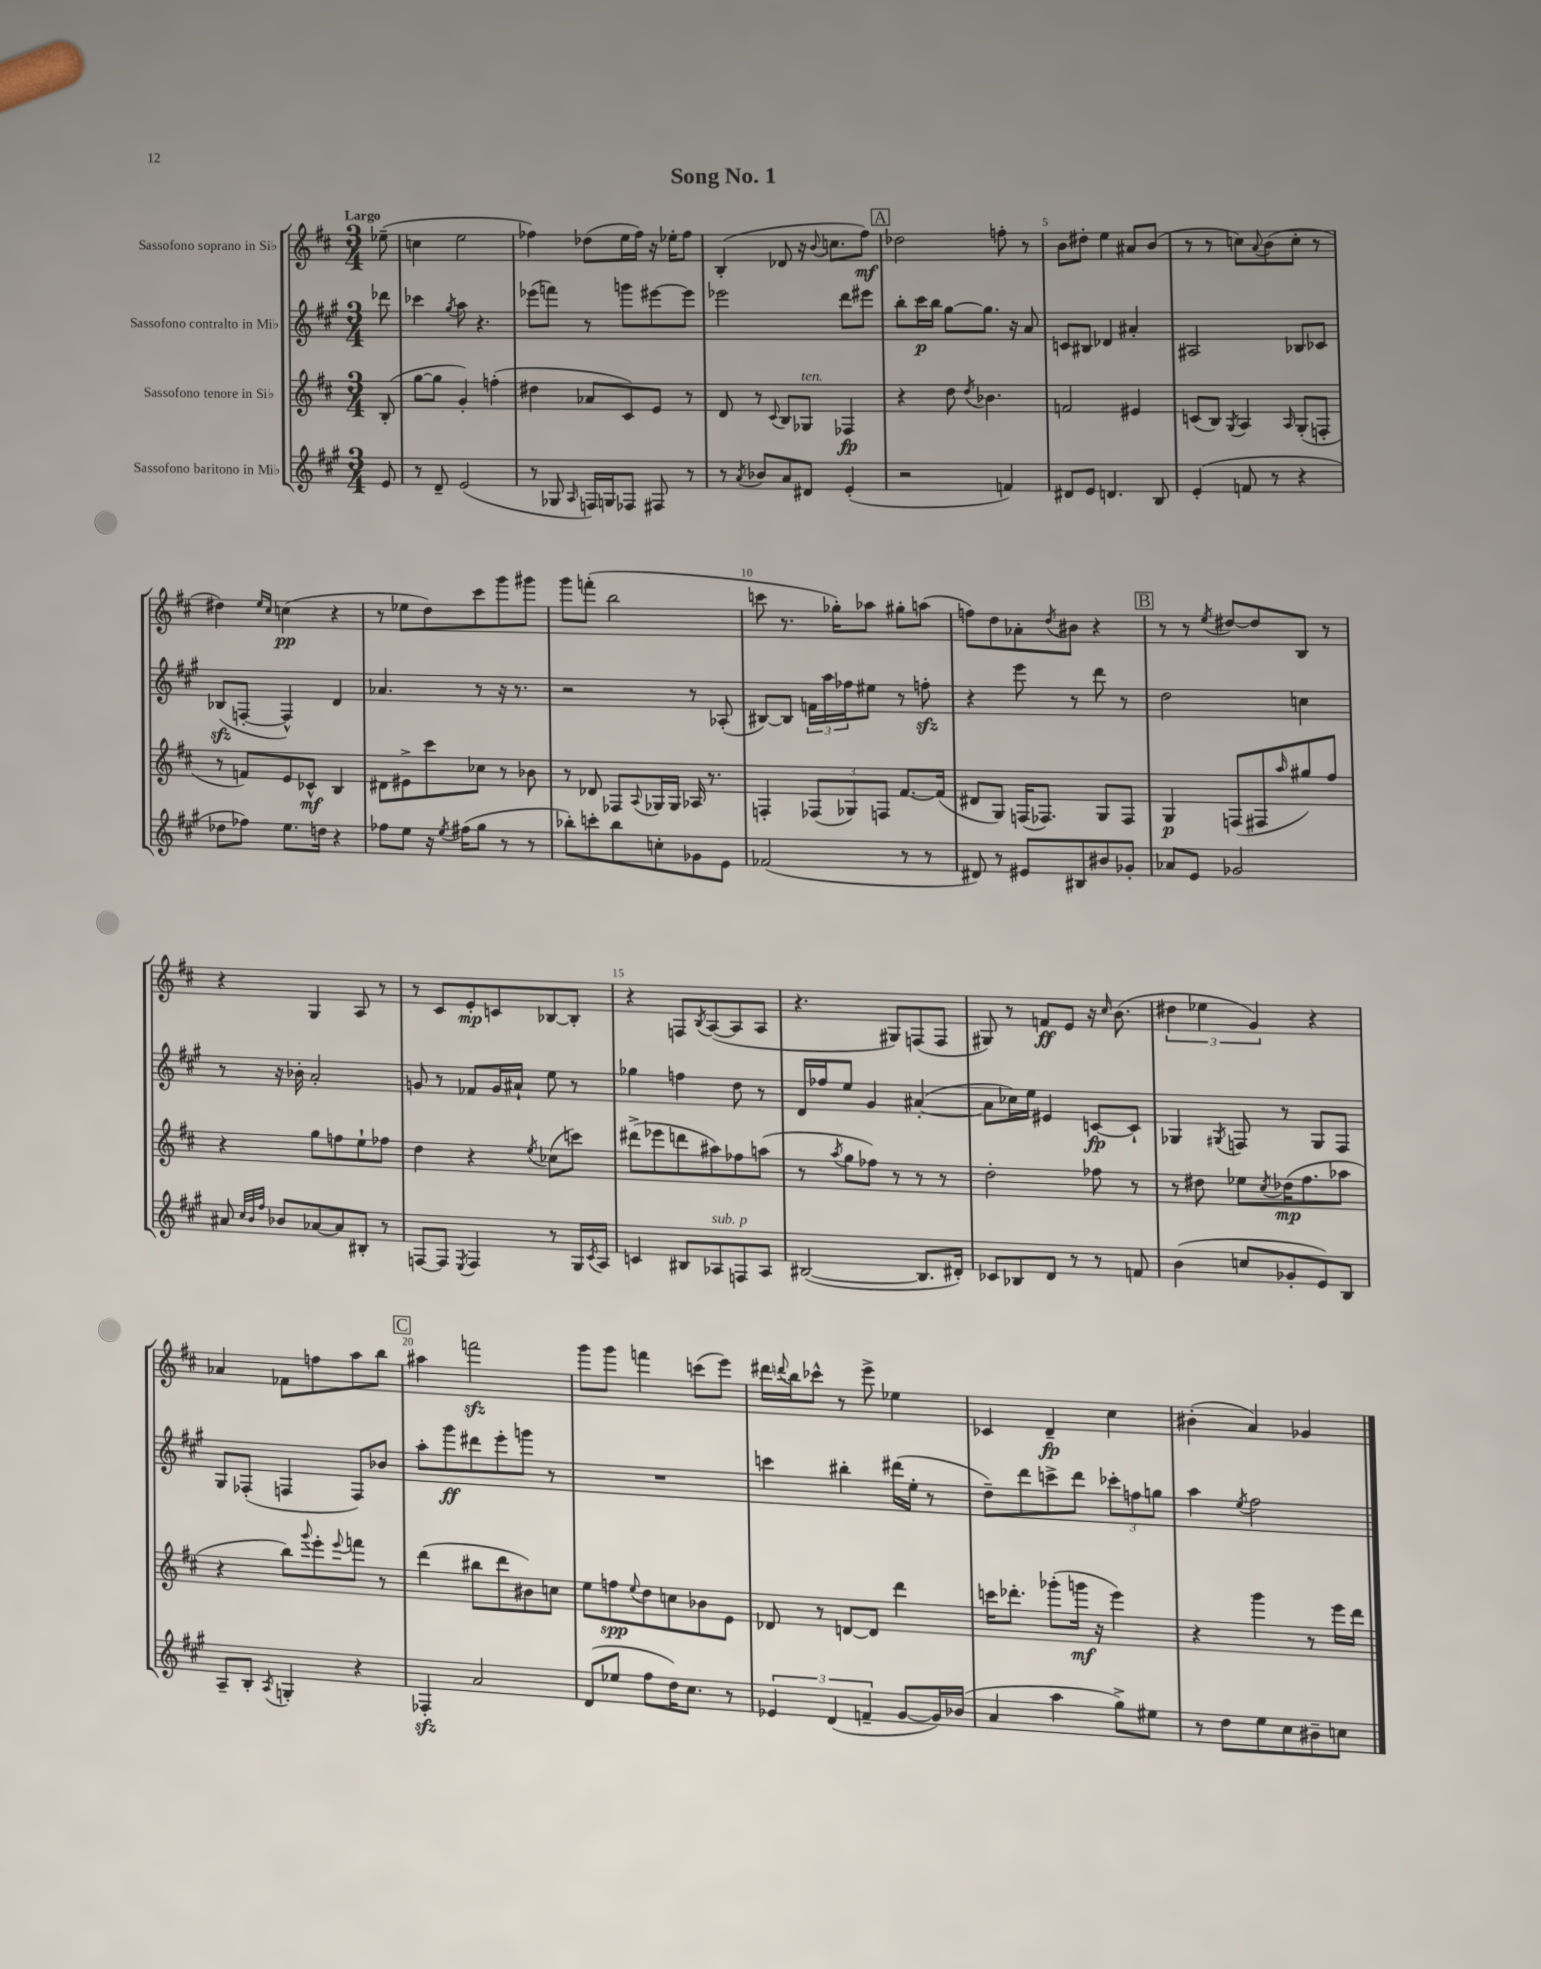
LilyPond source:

\header { title = "Song No. 1" }
<<
\new StaffGroup <<
\new Staff = "s0" \with { instrumentName = "Sassofono soprano in Sib" } {
    \clef treble \key d \major \numericTimeSignature \time 3/4 \partial 8 \tempo "Largo"
    ees''8--( |
    c''4 e''2 |
    fes''4) des''8( e''16 fes''16) r16 ees''16-. fes''8 |
    b4-.( des'8 r16 \appoggiatura { b'8 } c''8. fis''8\mf) |
    \mark \markup { \box "A" } des''2 f''8-. r8 |
    b'8 dis''8-. e''4 ais'8 b'8( |
    r8 r8 c''8) \appoggiatura { a'8 } b'8( c''8-. r8 |
    dis''4) \grace { e''16 cis''16 } c''4\pp( r4 |
    r8 ees''8 d''8) cis'''8 g'''8 gis'''8 |
    g'''8 f'''8-.( b''2 |
    c'''8 r8. ges''16-.) aes''8 gis''8-. a''8( |
    f''8) d''8 aes'8-. \acciaccatura { d''8 } bis'8 r4 |
    \mark \markup { \box "B" } r8 r8 \acciaccatura { e''8 } dis''8~ dis''8 b8 r8 |
    r4 g4 a8 r8 |
    r8 cis'8 e'8-.\mp c'8 bes8~ bes8-. |
    r4 f8 \acciaccatura { b8 } a8~( a8 a8 |
    r4. gis8) f8( f8 |
    gis8) r8 f'8\ff e'8 r16 \grace { cis''16 } b'8.( |
    \tuplet 3/2 { dis''4 ees''4 g'4) } r4 |
    aes'4 fes'8 f''8 a''8 b''8 |
    \mark \markup { \box "C" } ais''4 f'''2\sfz |
    g'''8 g'''8 f'''4 c'''8( e'''8) |
    dis'''16 \appoggiatura { d'''8 } b''16 ces'''8-^ r8 e'''8-> ees''4 |
    ces'4 d'4--\fp cis''4 |
    bis'4-.( a'4) ges'4 \bar "|." |
}
\new Staff = "s1" \with { instrumentName = "Sassofono contralto in Mib" } {
    \clef treble \key a \major \numericTimeSignature \time 3/4 \partial 8
    des'''8 |
    ces'''4 \acciaccatura { gis''8 } a''8 r4. |
    ees'''8( f'''8) r8 g'''8 eis'''8~ eis'''8 |
    ees'''2 d'''8 eis'''8 |
    \mark \markup { \box "A" } b''8-. cis'''16\p b''16 gis''8~ gis''8. r16 a'8 |
    c'8 bis8 des'4 ais'4-. |
    ais2 bes8 ces'8 |
    bes8\sfz( f8~-. f4-^) d'4 |
    aes'4. r8 r16 r8. |
    r2 r8 aes8-.( |
    bis8~) bis8 \tuplet 3/2 { f'16 a''16 fes''16 } eis''8 r8 f''8-.\sfz |
    r4 e'''8 r8 d'''8 r8 |
    \mark \markup { \box "B" } d''2 c''4 |
    r8 r16 bes'16-. a'2-. |
    g'8 r8 fes'8 g'16 ais'16-! e''8 r8 |
    ges''4 f''4 d''8 r8 |
    d'16 fes''16 e''8 gis'4 ais'4~-.( |
    ais'8 ces''16) e''16 eis'4 c'8~\fp c'8-! |
    ges4 \acciaccatura { gis8 } f8 r8 gis8 f8 |
    gis8 fes8-.( f4 f8) bes'8 |
    \mark \markup { \box "C" } a''8-. gis'''8\ff dis'''8 e'''8-. g'''8 r8 |
    R2. |
    c'''4 bis''4-. dis'''16( e''16-. r8 |
    d''8--) d'''8 c'''8-> d'''8 \tuplet 3/2 { ces'''8-. f''8 g''8 } |
    a''4 \acciaccatura { e''8 } fis''2 \bar "|." |
}
\new Staff = "s2" \with { instrumentName = "Sassofono tenore in Sib" } {
    \clef treble \key d \major \numericTimeSignature \time 3/4 \partial 8
    b8-.( |
    g''8~ g''8 g'4-.) f''4-.( |
    dis''4 aes'8 cis'8) e'8 r8 |
    d'8 r8 \appoggiatura { cis'8 } b8 ges8^\markup { \italic "ten." } fes4\fp |
    \mark \markup { \box "A" } r4 d''8 \acciaccatura { d''8 } bes'4. |
    f'2 eis'4 |
    c'8( b8) \acciaccatura { g8 } a4 \grace { a16 } g8-.( f8-. |
    r8 f'8) e'8 ces'8-^\mf b4 |
    dis'8 eis'8-> cis'''8 ces''8 r8 bes'8 |
    r8 des'8 fes8 \appoggiatura { a8 } ges16 ges16 aes16 r8. |
    f4-. \tuplet 3/2 { fes8( ges8) f8 } fis'8.~ fis'16( |
    dis'8 g8) f16( fes8.) g8 fes8 |
    \mark \markup { \box "B" } g4\p f8( fis8 \grace { a''16 } gis''8) fis''8 |
    r4 g''8 f''8 e''8-! fes''8 |
    d''4 r4 \acciaccatura { e''8 } ces''8( c'''8) |
    dis'''8->( ees'''8 d'''8 ais''8) fes''8 a''8( |
    r8 \acciaccatura { a''8 } g''8 fes''8) r8 r8 r8 |
    d''2-. fes''8 r8 |
    r8 dis''8 ees''8 \acciaccatura { cis''8 } des''16\mp( fis''8. aes''8 |
    r4 b''8) \appoggiatura { g'''8 } e'''8-. \appoggiatura { e'''8 } f'''8 r8 |
    \mark \markup { \box "C" } d'''4( bis''8 d'''8 bis'8) c''8 |
    e''8 f''8\spp \appoggiatura { e''8 } d''8 c''8 bes'8 e'8 |
    des'8 r8 d'8~ d'8 d'''4 |
    c'''16 des'''8.-. ges'''8-.( g'''16\mf r16 e'''4) |
    r4 g'''4 r8 e'''16 d'''16 \bar "|." |
}
\new Staff = "s3" \with { instrumentName = "Sassofono baritono in Mib" } {
    \clef treble \key a \major \numericTimeSignature \time 3/4 \partial 8
    e'8 |
    r8 d'8-- e'2( |
    r8 ges8 \grace { a16 } f16) g16 fes8 fis8 r8 |
    r8 \acciaccatura { a'8 } bes'8 a'8 dis'8 e'4-.( |
    \mark \markup { \box "A" } r2 f'4) |
    dis'8 e'8 d'4. b8 |
    e'4-.( f'8 r8 r4 |
    des''8 fes''8) e''8. d''16 r4 |
    fes''8 e''8 r16 \acciaccatura { e''8 } fis''16( gis''8 r8 r8 |
    bes''8-.) c'''8-. bes''8 c''8-. ges'8 e'8 |
    fes'2( r8 r8 |
    dis'8) r8 eis'8 bis8 bis'8 ges'8-. |
    \mark \markup { \box "B" } aes'8 e'8 ges'2 |
    ais'8 \grace { cis''32 b'32 fis''32 } bes'8 aes'8~ aes'8 bis8-. r8 |
    f8~ f8 \acciaccatura { e8 } f4 r8 gis16 \acciaccatura { cis'8 } a16 |
    c'4 bis8 aes8^\markup { \italic "sub. p" } f8 aes8 |
    bis2~( bis8. dis'16-.) |
    ces'8 bes8 d'8 r8 r8 f'8 |
    b'4( c''8 ges'8-. e'8) b8 |
    a8-- b8-. \acciaccatura { a8 } g4-. r4 |
    \mark \markup { \box "C" } fes4-.\sfz a'2 |
    d'8( ees''8 fis''8 d''16) cis''8. r8 |
    \tuplet 3/2 { ees'4 d'4( f'4-- } gis'8~ gis'16) bes'16( |
    a'4 a''4 gis''8->) eis''8 |
    r8 d''8 e''8 cis''8 bis'8-- c''8 \bar "|." |
}
>>
>>
\layout { \context { \Score \override BarNumber.break-visibility = ##(#f #t #t) barNumberVisibility = #(every-nth-bar-number-visible 5) } }
